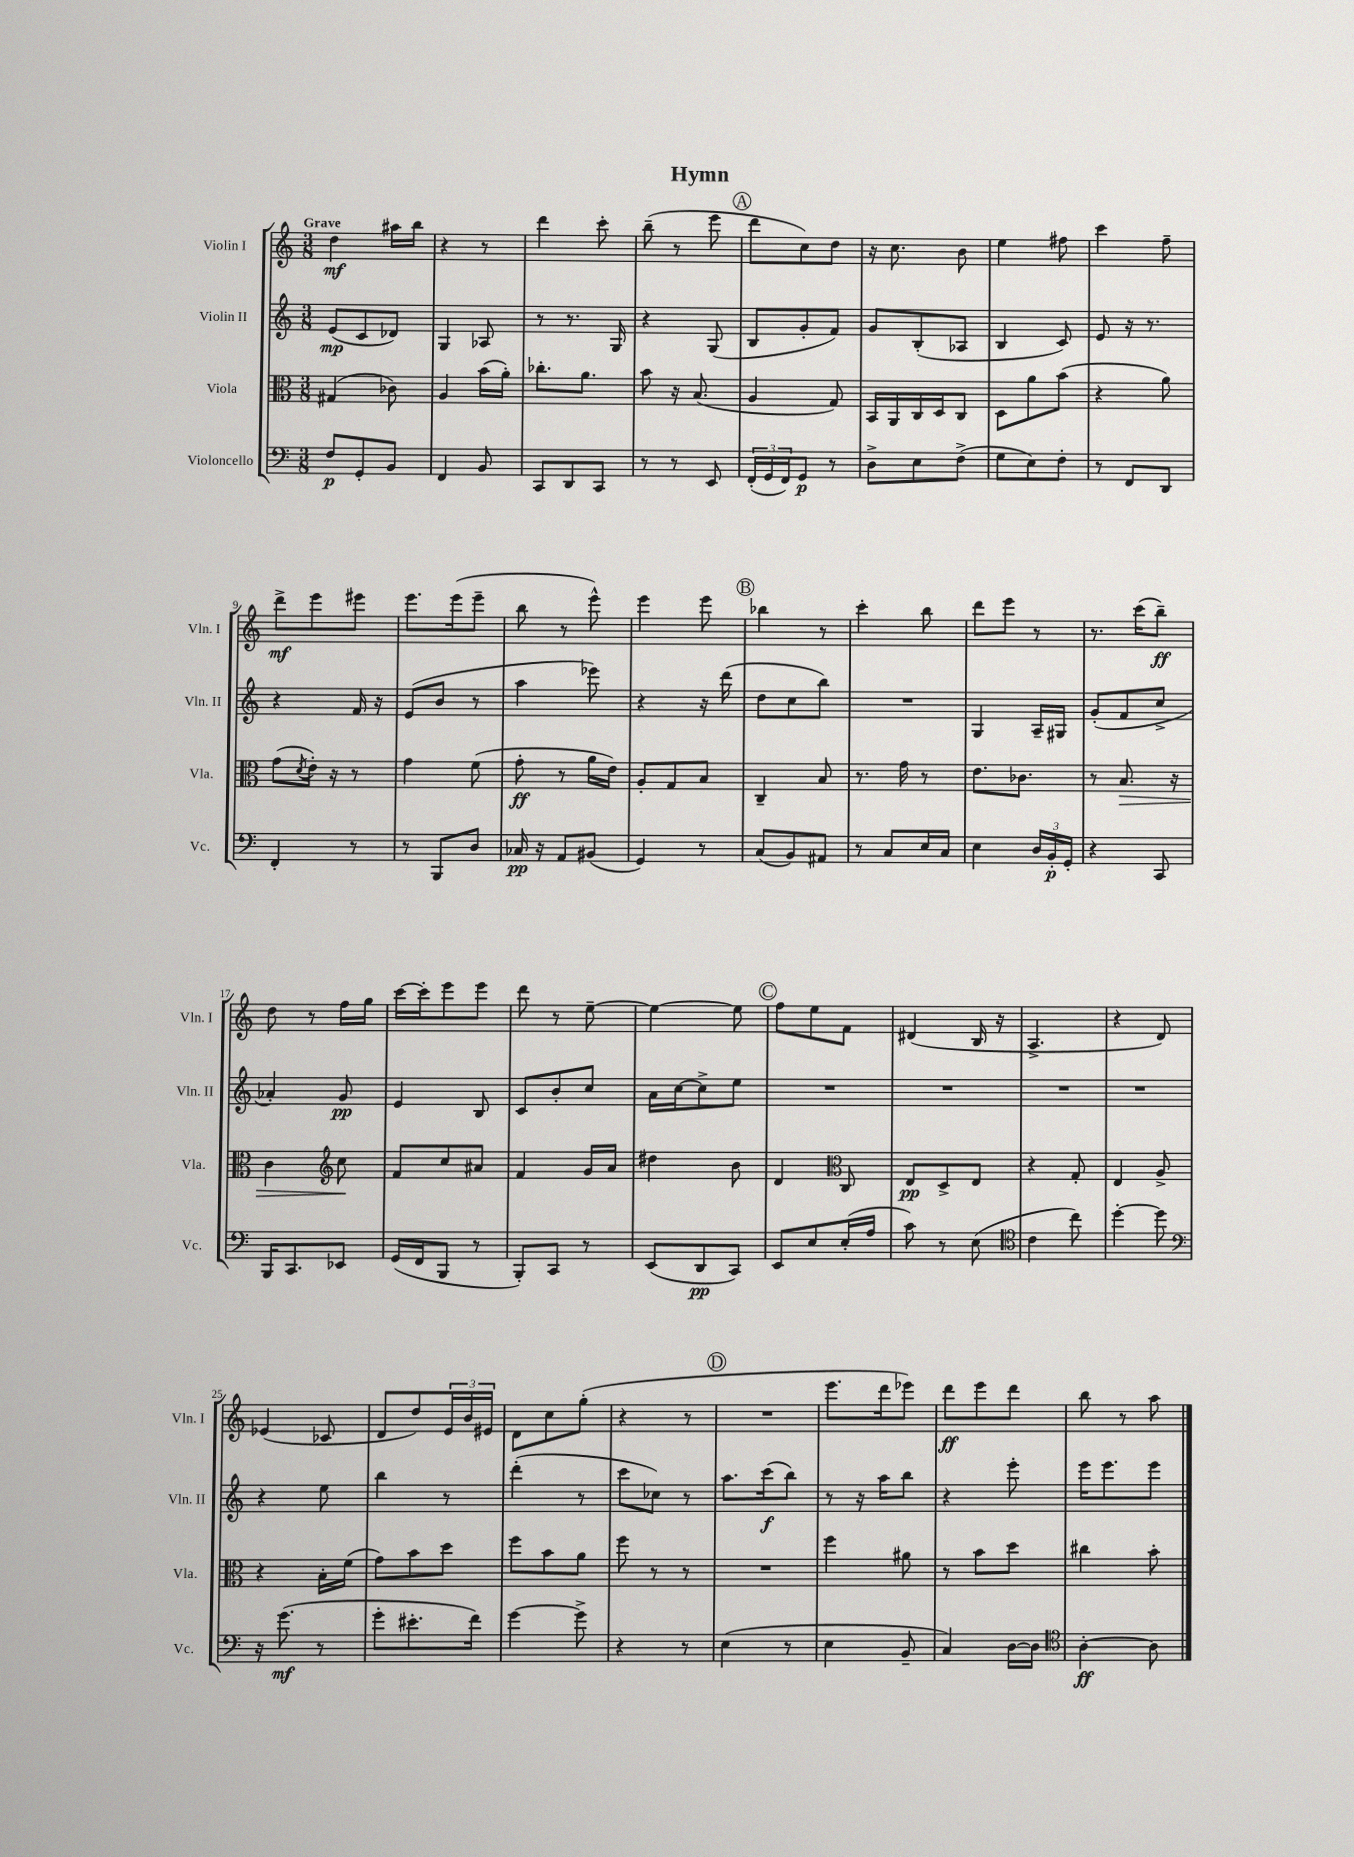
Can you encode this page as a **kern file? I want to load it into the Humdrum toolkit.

**kern	**dynam	**kern	**dynam	**kern	**dynam	**kern	**dynam
*part4	*part4	*part3	*part3	*part2	*part2	*part1	*part1
*staff4	*staff4	*staff3	*staff3	*staff2	*staff2	*staff1	*staff1
*I"Violoncello	*	*I"Viola	*	*I"Violin II	*	*I"Violin I	*
*I'Vc.	*	*I'Vla.	*	*I'Vln. II	*	*I'Vln. I	*
*clefF4	*	*clefC3	*	*clefG2	*	*clefG2	*
*k[]	*	*k[]	*	*k[]	*	*k[]	*
*M3/8	*	*M3/8	*	*M3/8	*	*M3/8	*
=1	=1	=1	=1	=1	=1	=1	=1
!	!	!	!	!	!	!LO:TX:a:B:t=Grave	!
8F/L	p	(4G#X/	.	(8e/L	mp	4dd\	mf
8GG'/	.	.	.	8c/	.	.	.
8BB/J	.	8c-X\)	.	8d-X/J)	.	16aa#X\LL	.
.	.	.	.	.	.	16bb\JJ	.
=2	=2	=2	=2	=2	=2	=2	=2
4FF/	.	4A/	.	4G/	.	4r	.
8BB/	.	(16b\LL	.	8A-X/	.	8r	.
.	.	16a'\JJ)	.	.	.	.	.
=3	=3	=3	=3	=3	=3	=3	=3
8CC/L	.	8.cc-X'\L	.	8r	.	4ddd\	.
8DD/	.	.	.	8.r	.	.	.
.	.	8.a\J	.	.	.	.	.
8CC/J	.	.	.	.	.	8ccc'\	.
.	.	.	.	16G/	.	.	.
=4	=4	=4	=4	=4	=4	=4	=4
8r	.	8b\	.	4r	.	(8bb~\	.
8r	.	16r	.	.	.	8r	.
.	.	(8.B/	.	.	.	.	.
8EE/	.	.	.	(8G/	.	8eee\	.
!!LO:REH:place=s1:t=A
=5	=5	=5	=5	=5	=5	=5	=5
(24FF'/LL	.	4A/	.	8B/L	.	8ddd\L	.
24GG/	.	.	.	.	.	.	.
24FF/J)	.	.	.	.	.	.	.
8GG/J	p	.	.	8g'/	.	8cc\)	.
8r	.	8G/)	.	8f/J)	.	8dd\J	.
=6	=6	=6	=6	=6	=6	=6	=6
8D^\L	.	16BB/LL	.	8g/L	.	16r	.
.	.	16AA/	.	.	.	8.cc\	.
8E\	.	16C/	.	(8B'/	.	.	.
.	.	16D/J	.	.	.	.	.
(8F^\J	.	8C/J	.	8A-X/J	.	8b\	.
=7	=7	=7	=7	=7	=7	=7	=7
8G\L	.	8D\L	.	4B/	.	4ee\	.
8E\)	.	8a\	.	.	.	.	.
8F'\J	.	(8b\J	.	8c/)	.	8ff#X\	.
=8	=8	=8	=8	=8	=8	=8	=8
8r	.	4r	.	8e/	.	4ccc\	.
8FF/L	.	.	.	16r	.	.	.
.	.	.	.	8.r	.	.	.
8DD/J	.	8a\)	.	.	.	8ff~\	.
!!LO:LB:g=z
=9	=9	=9	=9	=9	=9	=9	=9
4FF'/	.	(8g\L	.	4r	.	8ddd^\L	mf
.	.	8qd/	.	.	.	.	.
.	.	16e'\Jk)	.	.	.	8eee\	.
.	.	16r	.	.	.	.	.
8r	.	8r	.	16f/	.	8eee#X\J	.
.	.	.	.	16r	.	.	.
=10	=10	=10	=10	=10	=10	=10	=10
8r	.	4g\	.	(8e/L	.	8.eee\L	.
8BBB/L	.	.	.	8b/J	.	.	.
.	.	.	.	.	.	(16eee\k	.
8D/J	.	(8f\	.	8r	.	8eee~\J	.
=11	=11	=11	=11	=11	=11	=11	=11
16C-X/	pp	8g'\	ff	4aa\	.	8bb\	.
16r	.	.	.	.	.	.	.
8AA/L	.	8r	.	.	.	8r	.
(8BB#X/J	.	16a\LL	.	8eee-X\)	.	8eee^^\)	.
.	.	16e\JJ)	.	.	.	.	.
=12	=12	=12	=12	=12	=12	=12	=12
4GG/)	.	8A'/L	.	4r	.	4eee\	.
.	.	8G/	.	.	.	.	.
8r	.	8B/J	.	16r	.	8eee\	.
.	.	.	.	(16ddd\	.	.	.
!!LO:REH:place=s1:t=B
=13	=13	=13	=13	=13	=13	=13	=13
(8C/L	.	4C~/	.	8dd\L	.	4bb-X\	.
8BB/)	.	.	.	8cc\	.	.	.
8AA#X/J	.	8B/	.	8bb\J)	.	8r	.
=14	=14	=14	=14	=14	=14	=14	=14
8r	.	8.r	.	4.r	.	4ccc'\	.
8C/L	.	.	.	.	.	.	.
.	.	16g\	.	.	.	.	.
16E/L	.	8r	.	.	.	8bb\	.
16C/JJ	.	.	.	.	.	.	.
=15	=15	=15	=15	=15	=15	=15	=15
4E\	.	8.e\L	.	4G/	.	8ddd\L	.
.	.	.	.	.	.	8eee\J	.
.	.	8.c-X\J	.	.	.	.	.
24D/LL	.	.	.	16A~/LL	.	8r	.
24BB'/	p	.	.	.	.	.	.
.	.	.	.	16G#X/JJ	.	.	.
24GG'/JJ	.	.	.	.	.	.	.
=16	=16	=16	=16	=16	=16	=16	=16
4r	.	8r	.	(8g'/L	.	8.r	.
!	!	!	!LO:HP:b	!	!	!	!
.	.	8.B/	>	8f/	.	.	.
.	.	.	.	.	.	(16ccc\KL	.
8CC/	.	.	.	8cc^/J	.	8bb~\J)	ff
.	.	16r	.	.	.	.	.
!!LO:LB:g=z
=17	=17	=17	=17	=17	=17	=17	=17
16BBB/KL	.	4c\	.	4a-X'/)	.	8dd\	.
8.CC/	.	.	.	.	.	.	.
.	.	.	.	.	.	8r	.
*	*	*clefG2	*	*	*	*	*
8EE-X/J	.	8cc\	.	8g/	pp	16ff\LL	.
.	.	.	.	.	.	16gg\JJ	.
.	.	.	]	.	.	.	.
=18	=18	=18	=18	=18	=18	=18	=18
(16GG/LL	.	8f/L	.	4e/	.	[16ccc\LL	.
16FF/J	.	.	.	.	.	16ccc'\J]	.
8BBB/J	.	8cc/	.	.	.	8eee\	.
8r	.	8a#X/J	.	8B/	.	8eee\J	.
=19	=19	=19	=19	=19	=19	=19	=19
8BBB'/L)	.	4f/	.	8c/L	.	8ddd\	.
8CC/J	.	.	.	8b'/	.	8r	.
8r	.	16g/LL	.	8cc/J	.	[8ee~\	.
.	.	16a/JJ	.	.	.	.	.
=20	=20	=20	=20	=20	=20	=20	=20
(8EE/L	.	4dd#X\	.	16a\LL	.	4ee\_	.
.	.	.	.	[16cc\J	.	.	.
8DD/	pp	.	.	8cc^\]	.	.	.
8CC/J)	.	8b\	.	8ee\J	.	8ee\]	.
!!LO:REH:place=s1:t=C
=21	=21	=21	=21	=21	=21	=21	=21
8EE/L	.	4d/	.	4.r	.	8ff\L	.
8E/	.	.	.	.	.	8ee\	.
*	*	*clefC3	*	*	*	*	*
(16E'/L	.	8C/	.	.	.	8f\J	.
16A/JJ	.	.	.	.	.	.	.
=22	=22	=22	=22	=22	=22	=22	=22
8c\)	.	8E/L	pp	4.r	.	(4d#X/	.
8r	.	8D^/	.	.	.	.	.
(8E\	.	8E/J	.	.	.	16B/	.
.	.	.	.	.	.	16r	.
=23	=23	=23	=23	=23	=23	=23	=23
*clefC4	*	*	*	*	*	*	*
4c\	.	4r	.	4.r	.	4.A^/	.
8cc\)	.	8G'/	.	.	.	.	.
=24	=24	=24	=24	=24	=24	=24	=24
[4dd'\	.	4E/	.	4.r	.	4r	.
8dd\]	.	8A^/	.	.	.	8d/)	.
!!LO:LB:g=z
=25	=25	=25	=25	=25	=25	=25	=25
*clefF4	*	*	*	*	*	*	*
16r	.	4r	.	4r	.	(4e-X/	.
(8.g\	mf	.	.	.	.	.	.
8r	.	16B'\LL	.	8ee\	.	8c-X/	.
.	.	(16f\JJ	.	.	.	.	.
=26	=26	=26	=26	=26	=26	=26	=26
8g'\L	.	8g\L)	.	4bb\	.	8d/L	.
8.e#X'\	.	8b\	.	.	.	8dd/)	.
.	.	8dd\J	.	8r	.	24e/L	.
.	.	.	.	.	.	24b/	.
16f\Jk)	.	.	.	.	.	.	.
.	.	.	.	.	.	24e#X/JJ	.
=27	=27	=27	=27	=27	=27	=27	=27
[4g\	.	8ff\L	.	(4ddd'\	.	8d\L	.
.	.	8b\	.	.	.	8cc\	.
8g^\]	.	8a\J	.	8r	.	(8gg'\J	.
=28	=28	=28	=28	=28	=28	=28	=28
4r	.	8ff\	.	8ccc\L	.	4r	.
.	.	8r	.	8cc-X\J)	.	.	.
8r	.	8r	.	8r	.	8r	.
!!LO:REH:place=s1:t=D
=29	=29	=29	=29	=29	=29	=29	=29
(4E\	.	4.r	.	8.aa\L	.	4.r	.
.	.	.	.	(16ccc\k	f	.	.
8r	.	.	.	8bb\J)	.	.	.
=30	=30	=30	=30	=30	=30	=30	=30
4E\	.	4ff\	.	8r	.	8.eee\L	.
.	.	.	.	16r	.	.	.
.	.	.	.	16aa\KL	.	16ddd\k	.
8BB~/	.	8a#X\	.	8bb\J	.	8eee-X\J)	.
=31	=31	=31	=31	=31	=31	=31	=31
4C/)	.	8r	.	4r	.	8ddd\L	ff
.	.	8b\L	.	.	.	8eee\	.
[16D\LL	.	8dd\J	.	8eee'\	.	8ddd\J	.
16D\JJ]	.	.	.	.	.	.	.
=32	=32	=32	=32	=32	=32	=32	=32
*clefC4	*	*	*	*	*	*	*
[4A'\	ff	4cc#X\	.	16eee\KL	.	8bb\	.
.	.	.	.	8.eee\	.	.	.
.	.	.	.	.	.	8r	.
8A\]	.	8b'\	.	8eee\J	.	8aa\	.
==	==	==	==	==	==	==	==
*-	*-	*-	*-	*-	*-	*-	*-
